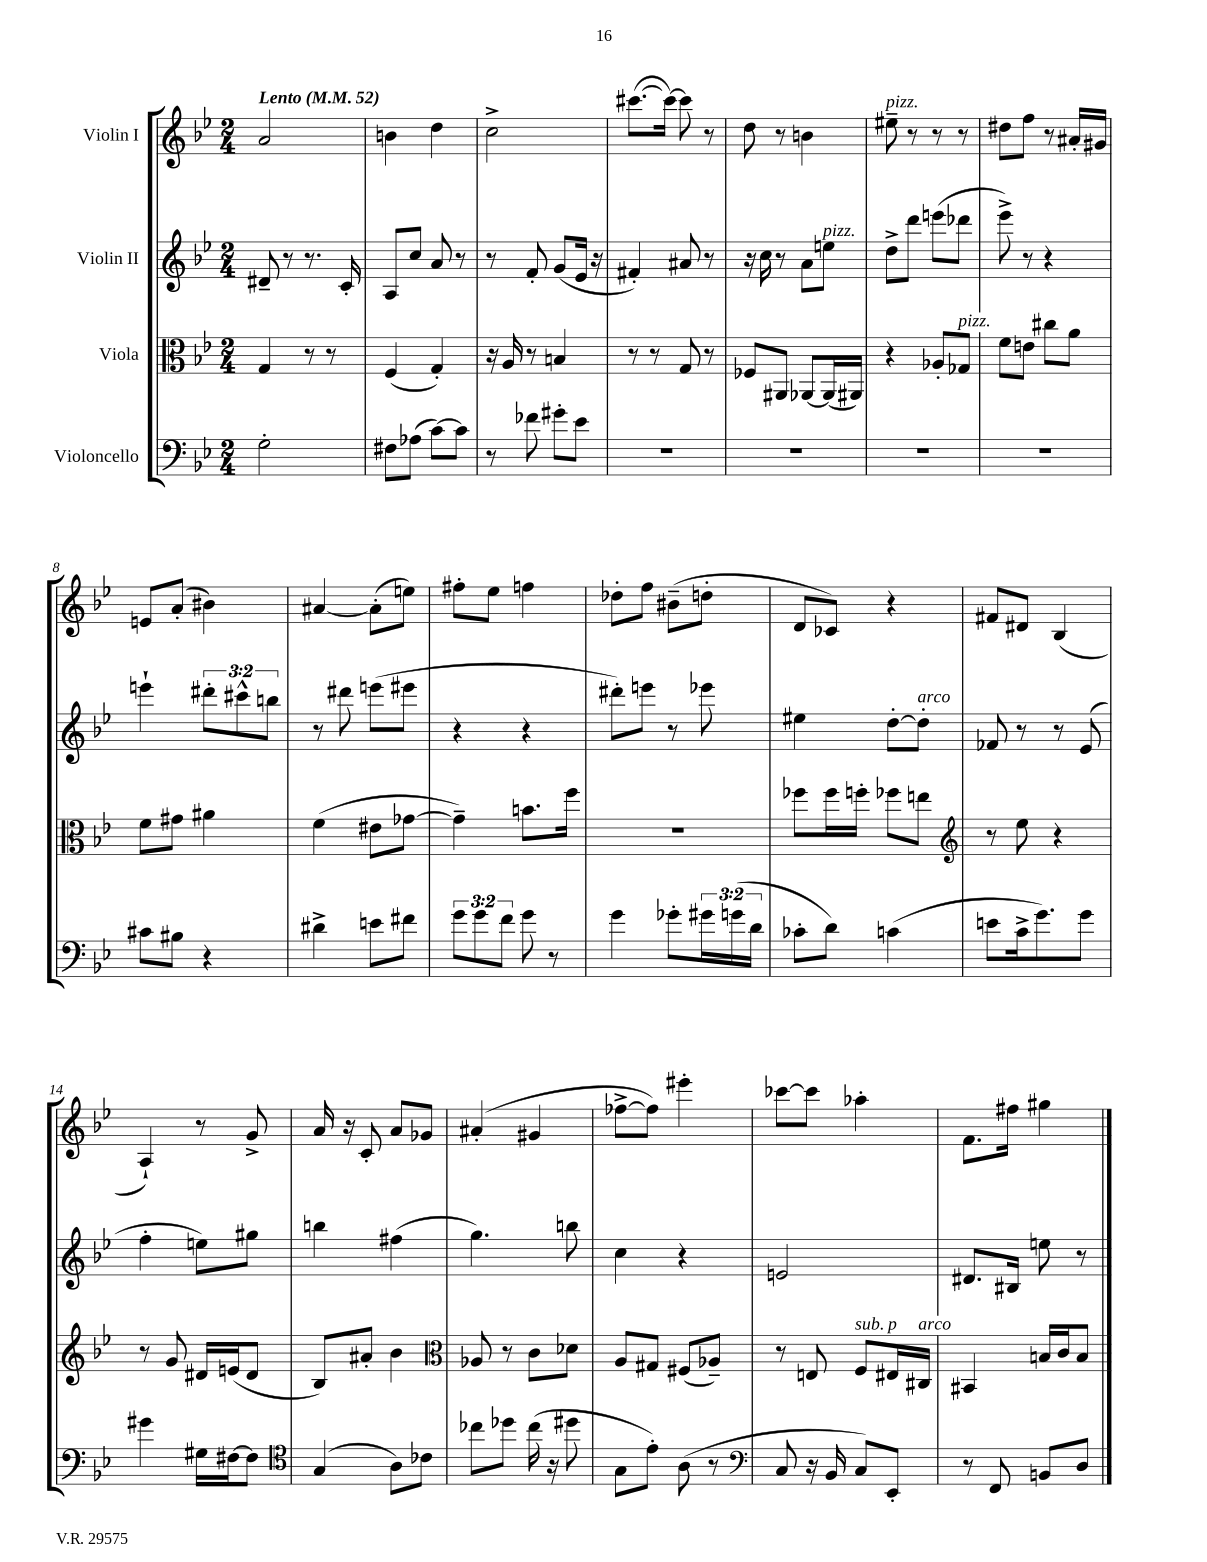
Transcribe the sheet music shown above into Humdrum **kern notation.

**kern	**kern	**kern	**kern
*staff4	*staff3	*staff2	*staff1
*clefF4	*clefC3	*clefG2	*clefG2
*k[b-e-]	*k[b-e-]	*k[b-e-]	*k[b-e-]
*M2/4	*M2/4	*M2/4	*M2/4
*MM52	*MM52	*MM52	*MM52
2G'	4G	8d#~	2a
.	.	8r	.
.	8r	8.r	.
.	8r	.	.
.	.	16c'	.
=	=	=	=
8F#	(4F	8A	4b
(8A-	.	8cc	.
[8c)	4G')	8a	4dd
8c]	.	8r	.
=	=	=	=
8r	16r	8r	2cc^
.	16A	.	.
8f-	8r	8f'	.
8g#'	4B	(8g	.
8e-	.	16e-	.
.	.	16r	.
=	=	=	=
2r	8r	4f#')	([8.ccc#
.	8r	.	.
.	.	.	16ccc#_)
.	8G	8a#	8ccc#]
.	8r	8r	8r
=	=	=	=
2r	8F-	16r	8dd
.	.	16cc	.
.	8AA#	8r	8r
.	[8AA-	8a	4b
.	(16AA-]	8ee	.
.	16AA#)	.	.
=	=	=	=
2r	4r	8dd^	8ee#~
.	.	8ddd	8r
.	8A-'	(8eee	8r
.	8G-	8ddd-	8r
=	=	=	=
2r	8f	8eee-^)	8dd#
.	8e	8r	8ff
.	8cc#	4r	8r
.	8a	.	16a#'
.	.	.	16g#
=	=	=	=
8c#	8f	4eee`	8e
8B#	8g#	.	(8a'
4r	4a#	12ddd#'	4b#)
.	.	12ccc#^^	.
.	.	12bb	.
=	=	=	=
4d#^	(4f	8r	[4a#
.	.	8ddd#	.
8e	8e#	(8eee	(8a#']
8f#	[8g-	8eee#	8ee)
=	=	=	=
12g	4g-~])	4r	8ff#'
12g	.	.	.
.	.	.	8ee-
12f	.	.	.
8g	8.b	4r	4ff
8r	.	.	.
.	16ff	.	.
=	=	=	=
4g	2r	8ddd#')	8dd-'
.	.	8eee	8ff
8g-'	.	8r	(8b#~
24g#	.	8eee-	8dd'
(24g	.	.	.
24d	.	.	.
=	=	=	=
8c-'	8ff-	4ee#	8d
8d)	16ff-	.	8c-)
.	16ff'	.	.
(4c	8ff-	[8dd'	4r
.	8ee	8dd']	.
=	=	=	=
*	*clefG2	*	*
8e	8r	8f-	8f#
16c^	8ee-	8r	8d#
8.g)	.	.	.
.	4r	8r	(4B-
8g	.	(8e-	.
=	=	=	=
4g#	8r	4ff'	4A`)
.	8g	.	.
16G#	16d#	8ee)	8r
[16F#	(16e	.	.
8F#]	8d#	8gg#	8g^
=	=	=	=
*clefC4	*	*	*
(4G	8B-)	4bb	16a
.	.	.	16r
.	8a#'	.	8c'
8A)	4b-	(4ff#	8a
8c-	.	.	8g-
=	=	=	=
*	*clefC3	*	*
8cc-	8A-	4.gg)	(4a#'
8dd-	8r	.	.
(16cc-	8c	.	4g#
16r	.	.	.
8dd#	8d-	8bb	.
=	=	=	=
8G	8A	4cc	[8ff-^
8e-')	8G#	.	8ff-])
(8A	(8F#	4r	4eee#'
8r	8A-~)	.	.
=	=	=	=
*clefF4	*	*	*
8C	8r	2e	[8ccc-
16r	8E	.	8ccc-]
16BB-	.	.	.
8C)	8F	.	4aa-'
8EE-'	16E#	.	.
.	16C#	.	.
=	=	=	=
8r	4BB#	8.d#	8.f
8FF	.	.	.
.	.	16B#	16ff#
8BB	16B	8ee	4gg#
.	16c	.	.
8D	8B	8r	.
==	==	==	==
*-	*-	*-	*-
